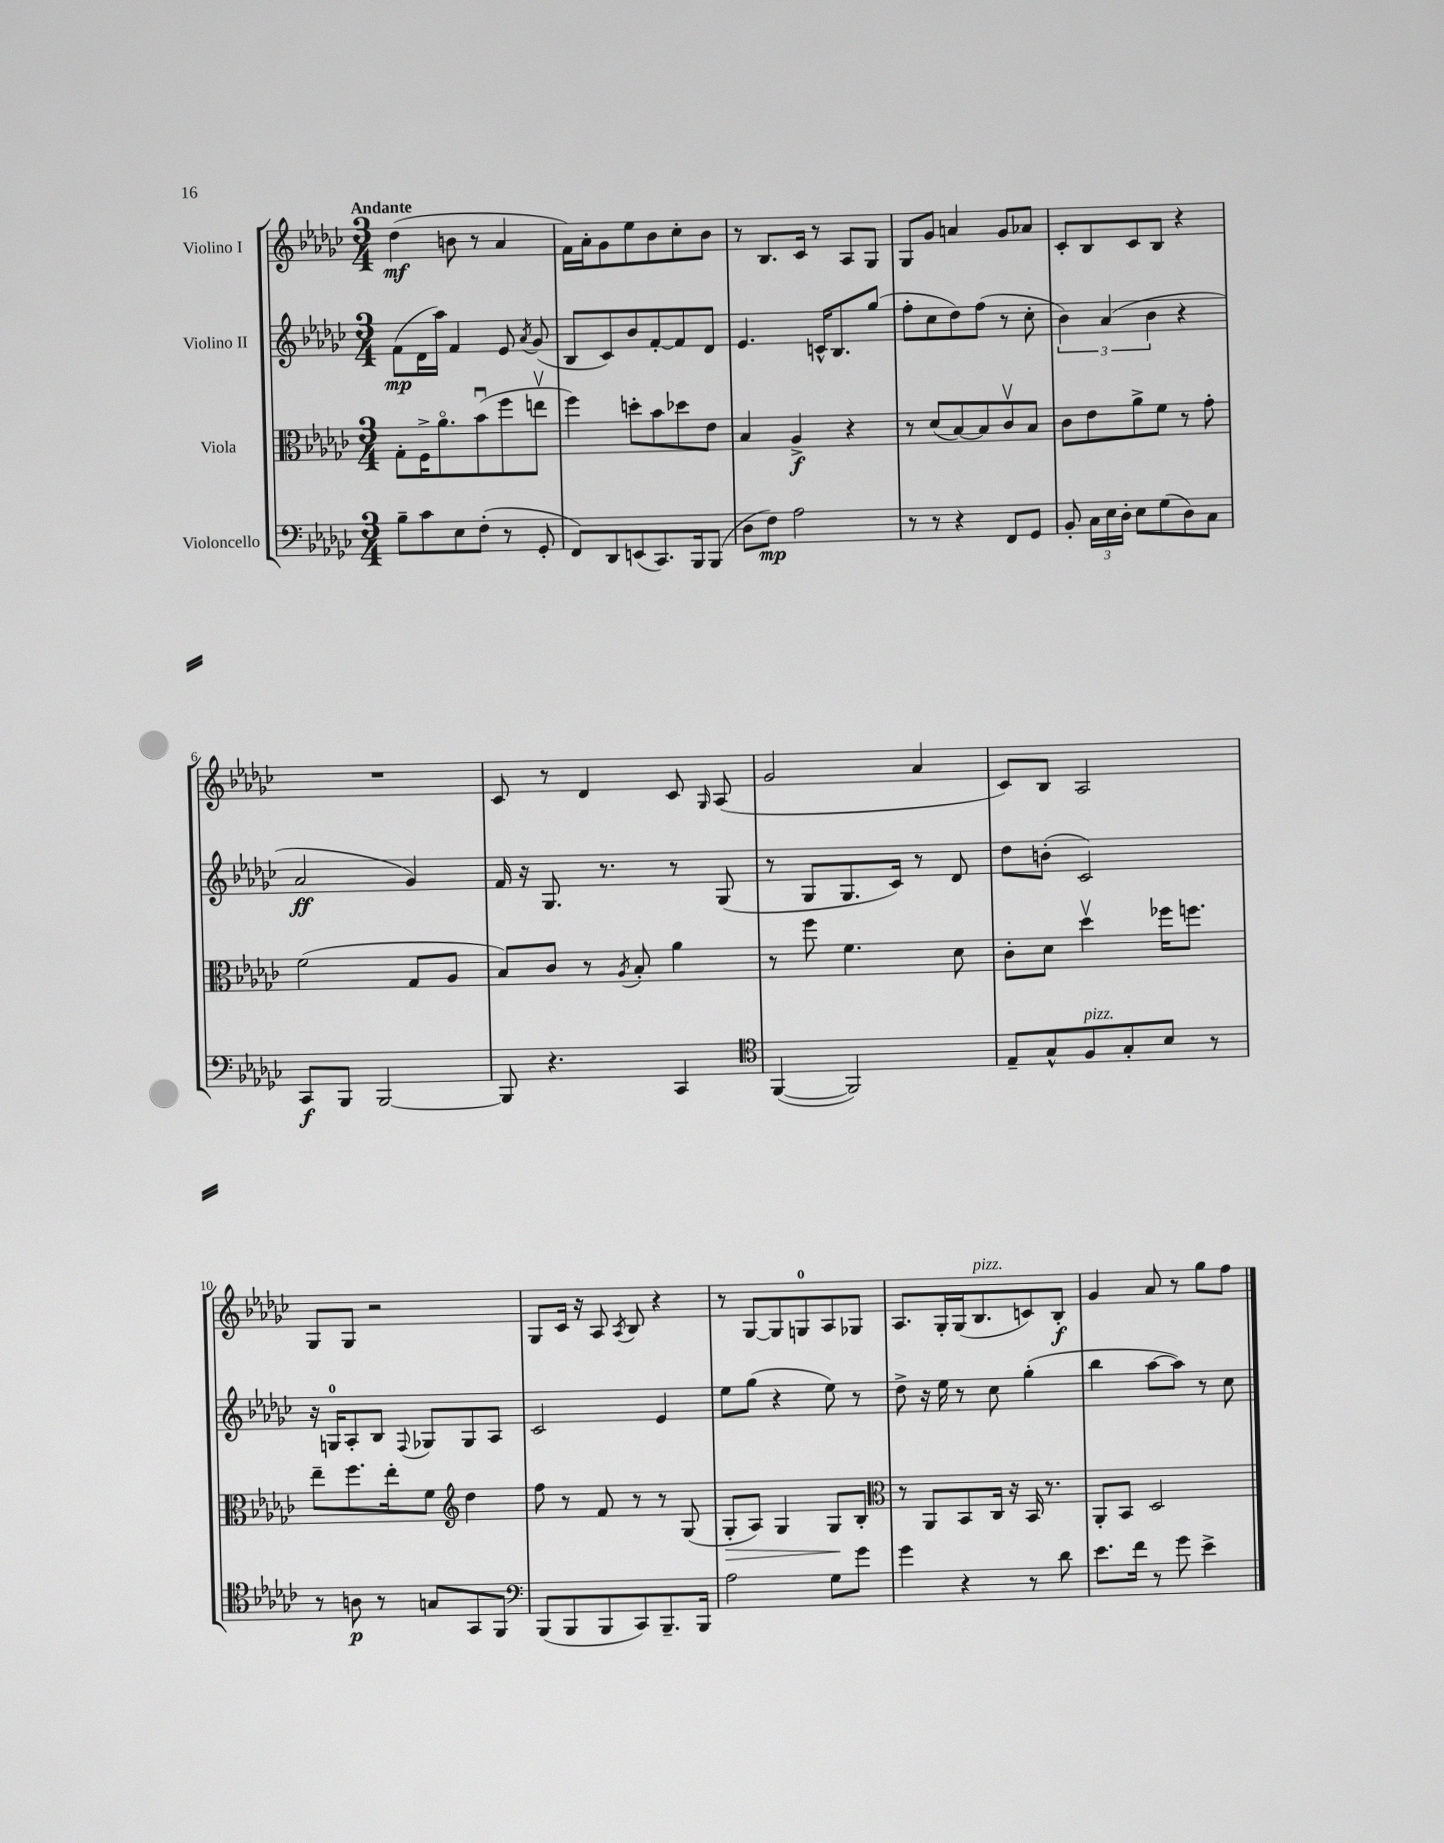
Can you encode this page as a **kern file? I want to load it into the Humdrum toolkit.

**kern	**kern	**kern	**kern
*staff4	*staff3	*staff2	*staff1
*clefF4	*clefC3	*clefG2	*clefG2
*k[b-e-a-d-g-c-]	*k[b-e-a-d-g-c-]	*k[b-e-a-d-g-c-]	*k[b-e-a-d-g-c-]
*M3/4	*M3/4	*M3/4	*M3/4
8B-~	8G-'	(8f	(4dd-
8c-	16F^	16d-	.
.	8.a-o	16aa-)	.
8E-	.	4f	8b
(8F'	(8b-u	.	8r
8r	8ff	8e-	4a-
.	.	8qa-	.
8GG-'	8eev	(8g-	.
=	=	=	=
8FF)	4ff)	8B-	16f)
.	.	.	16a-'
8DD-	.	8c-)	8g-
(8EE	8dd'	8b-	8ee-
8.CC-)	8b-	[8f'	8b-
.	8dd-	8f]	8cc-'
16BBB-	.	.	.
(8BBB-	8e-	8d-	8b-
=	=	=	=
8D-	4B-	4.e-	8r
8F)	.	.	8.B-
2A-	4A-^	.	.
.	.	.	16c-
.	.	16c^^	8r
.	.	8.B-	.
.	4r	.	8A-
.	.	(8gg-	8G-
=	=	=	=
8r	8r	8ff'	8G-
8r	(8d-	8cc-	8g-
4r	[8B-)	8dd-)	4a
.	8B-]	(8ff	.
8FF	8c-v	8r	8g-
8GG-	8B-	8cc-'	8a-
=	=	=	=
8BB-'	8c-	6b-)	8c-'
24C-	8e-	.	8B-
24E-	.	(6a-	.
24D-'	.	.	.
8E-	8a-^	.	8c-
.	.	6b-	.
(8G-	8f	.	8B-
8D-)	8r	4r	4r
8C-	8g-'	.	.
=	=	=	=
8CC-	(2f	2a-	2.r
8BBB-	.	.	.
[2BBB-	.	.	.
.	8G-	4g-)	.
.	8A-	.	.
=	=	=	=
8BBB-]	8B-)	16f	8c-
.	.	16r	.
4.r	8c-	8.G-	8r
.	8r	.	4d-
.	.	8.r	.
.	8qA-	.	.
.	8B-'	.	.
4CC-	4a-	8r	8c-
.	.	.	16qqG-
.	.	(8G-	(8A-
=	=	=	=
*clefC4	*	*	*
([4FF	8r	8r	2g-
.	8ff	8G-	.
2FF])	4.f	8.G-	.
.	.	16c-)	.
.	.	8r	4a-
.	8d-	8d-	.
=	=	=	=
8E-~	8c-'	8dd-	8c-)
8G-^^	8d-	(8b'	8B-
8F	4dd-v	2c-)	2A-
8G-'	.	.	.
8B-	16ff-	.	.
.	8.ff	.	.
8r	.	.	.
=	=	=	=
8r	8ee-~	16r	8G-
.	.	16G	.
8A	8.ff	8A-'	8G-
8r	.	8B-	2r
.	16ee-'	.	.
.	.	8qqF	.
8G	8f	8G-	.
*	*clefG2	*	*
8GG-	4dd-	8G-	.
8FF	.	8A-	.
=	=	=	=
*clefF4	*	*	*
(8BBB-	8ff	2c-	8G-
8BBB-	8r	.	16c-
.	.	.	16r
8BBB-	8f	.	8A-
.	.	.	8qA-
8CC-)	8r	.	8B-
8.BBB-~	8r	4e-	4r
.	(8G-	.	.
16BBB-	.	.	.
=	=	=	=
2A-	8G-'	8ee-	8r
.	8A-)	(8gg-	[8G-
.	4G-	4r	8G-]
.	.	.	8G
8G-	8G-	8ee-)	8A-
8g-	8B-'	8r	8G-
=	=	=	=
*	*clefC3	*	*
4g-	8r	8dd-^	8.A-
.	8AA-	16r	.
.	.	16ee-	16G-'
4r	8BB-	8r	(16G-
.	.	.	8.B-
.	16C-	8cc-	.
.	16r	.	.
8r	16BB-	(4gg-'	8c)
.	8.r	.	.
8d-	.	.	8B-'
=	=	=	=
8.e-	8AA-'	4bb-	4g-
.	8BB-	.	.
16f	.	.	.
8r	2D-	[8aa-	8a-
8g-	.	8aa-])	8r
4e-^	.	8r	8gg-
.	.	8cc-	8ff
==	==	==	==
*-	*-	*-	*-
